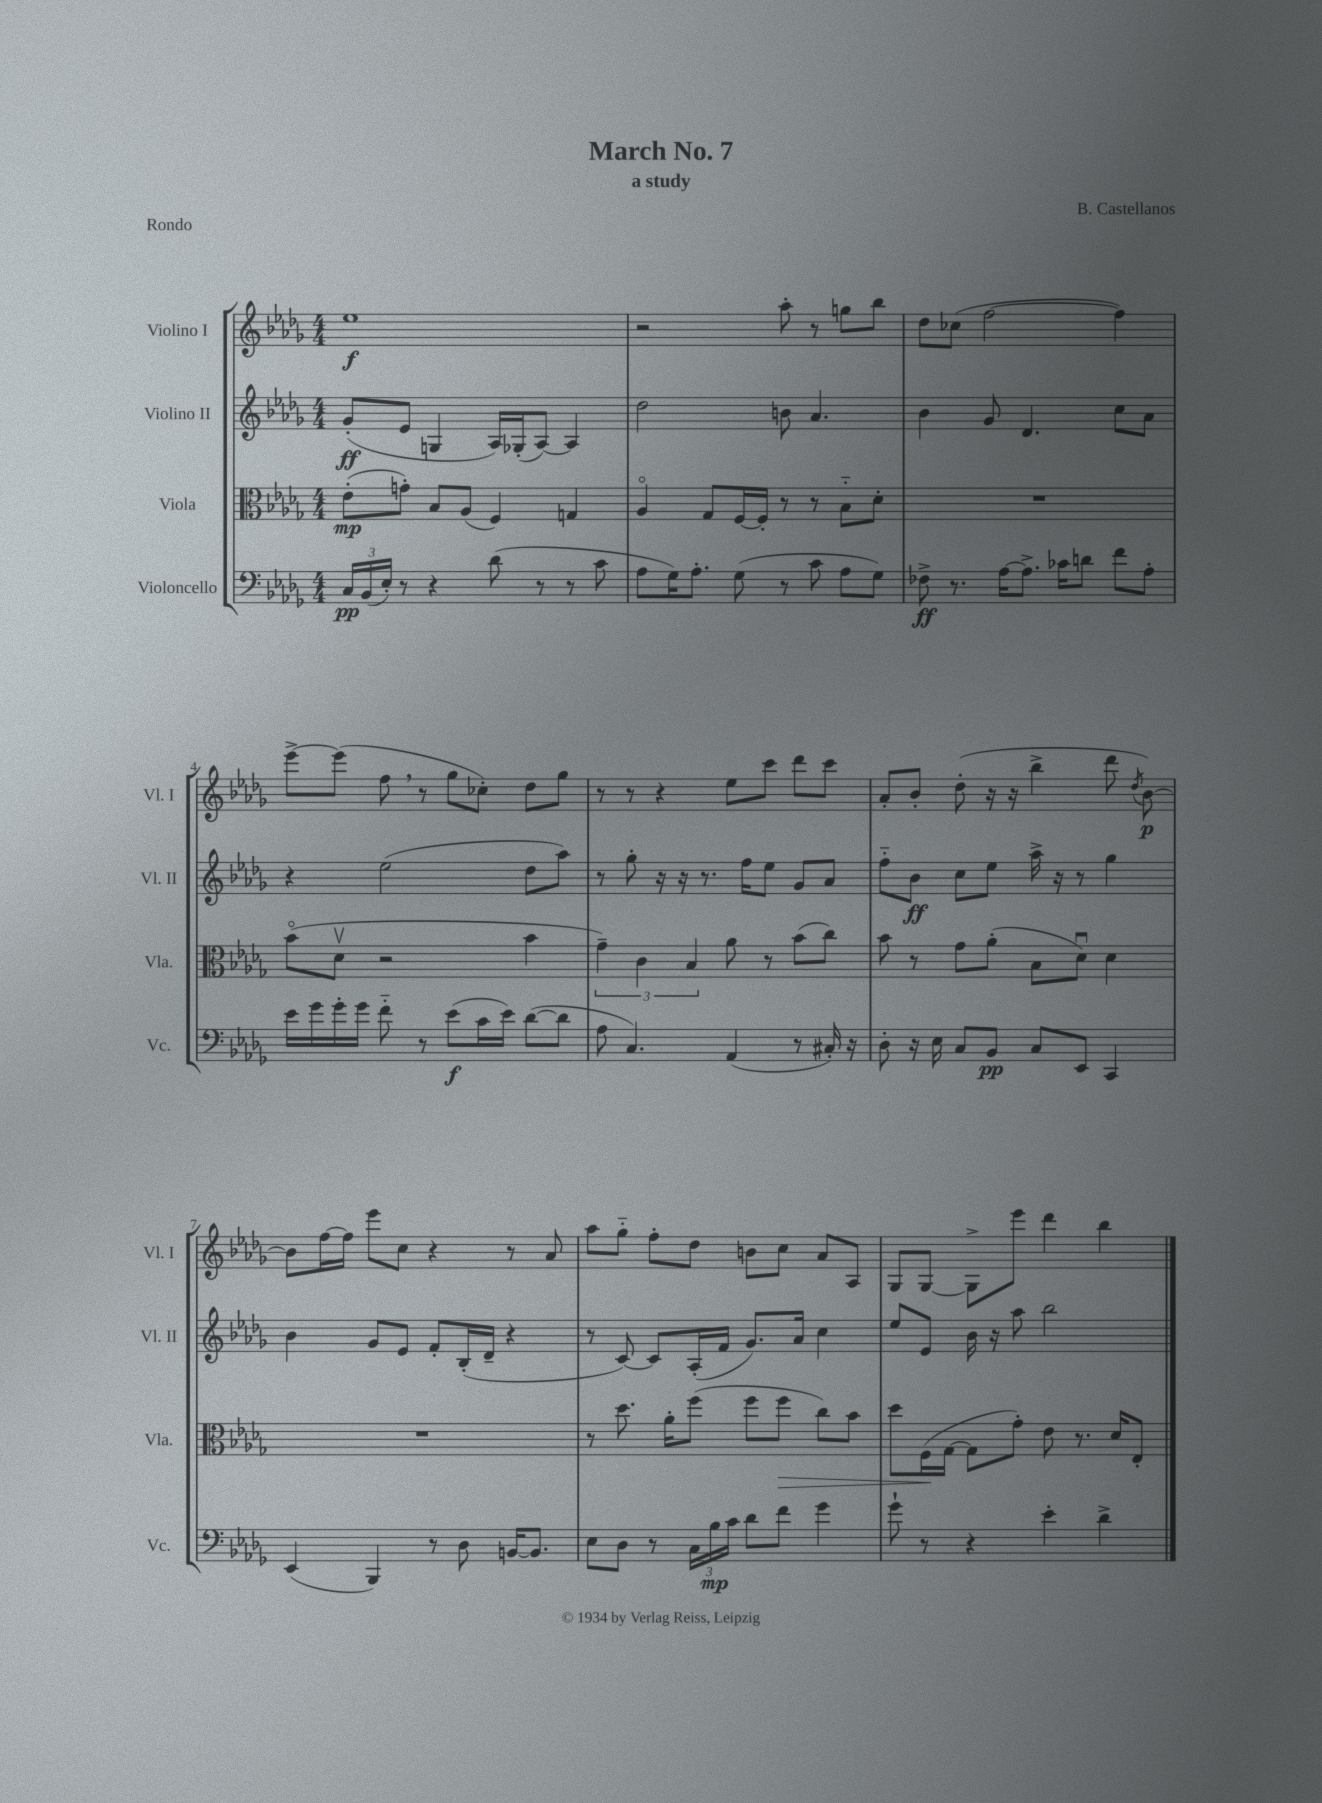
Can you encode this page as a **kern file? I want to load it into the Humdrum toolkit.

**kern	**kern	**kern	**kern
*staff4	*staff3	*staff2	*staff1
*clefF4	*clefC3	*clefG2	*clefG2
*k[b-e-a-d-g-]	*k[b-e-a-d-g-]	*k[b-e-a-d-g-]	*k[b-e-a-d-g-]
*M4/4	*M4/4	*M4/4	*M4/4
24C	(8e-'	(8g-'	1ee-
(24BB-	.	.	.
24E-')	.	.	.
8r	8g')	8e-	.
4r	8B-	4G	.
.	(8A-	.	.
(8d-	4F)	16A-)	.
.	.	(16G-'	.
8r	.	[8A-)	.
8r	4G	4A-]	.
8c	.	.	.
=	=	=	=
8A-	4A-o	2dd-	2r
16G-)	.	.	.
8.A-'	.	.	.
.	8G-	.	.
(8G-	[16F	.	.
.	16F']	.	.
8r	8r	8b	8aa-'
8c	8r	4.a-	8r
8A-	8B-'~	.	8gg
8G-)	8d-'	.	8bb-
=	=	=	=
8F-^	1r	4b-	8dd-
8.r	.	.	(8cc-
.	.	8g-	[2ff
[16A-	.	.	.
8.A-^]	.	4.d-	.
16c-	.	.	.
8d	.	.	.
8f	.	8cc	4ff])
8A-'	.	8a-	.
=	=	=	=
16e-	(8b-o	4r	[8eee-^
16g-	.	.	.
16g-'	8d-v	.	(8eee-]
16g-	.	.	.
8f'~	2r	(2ee-	8ff
8r	.	.	8r
(8e-	.	.	8gg-
16c	.	.	8cc-')
16e-)	.	.	.
([8d-	4b-	8dd-	8dd-
8d-]	.	8aa-)	8gg-
=	=	=	=
8A-	6g-~)	8r	8r
4.C)	.	8gg-'	8r
.	6c	.	.
.	.	16r	4r
.	.	16r	.
.	6B-	.	.
.	.	8.r	.
(4AA-	8a-	.	8ee-
.	.	16ff	.
.	8r	8ee-	8ccc
8r	(8b-	8g-	8ddd-
16C#')	8cc)	8a-	8ccc
16r	.	.	.
=	=	=	=
8D-'	8b-	8ff'~	8a-'
16r	8r	8b-	8b-'
16E-	.	.	.
8C	8g-	8cc	(8dd-'
8BB-	(8a-'	8ee-	16r
.	.	.	16r
8C	8B-	16aa-^	4bb-^
.	.	16r	.
8EE-	8d-u)	8r	.
4CC	4d-	4gg-	8ddd-
.	.	.	8qdd-
.	.	.	[8b-)
=	=	=	=
(4EE-	1r	4b-	8b-]
.	.	.	[16ff
.	.	.	16ff]
4BBB-)	.	8g-	8eee-
.	.	8e-	8cc
8r	.	8f'	4r
8D-	.	(16B-'	.
.	.	16d-~	.
[16BB	.	4r	8r
8.BB]	.	.	.
.	.	.	8a-
=	=	=	=
8E-	8r	8r	8aa-
8D-	8.dd-	[8c)	8gg-'~
8r	.	8c]	8ff'
.	16a-'	.	.
24C	(8ff	(16A-'	8dd-
24B-	.	.	.
.	.	16f	.
24c	.	.	.
8d-	8ff	8.g-)	8b
8f	8ff	.	8cc
.	.	16a-	.
4g-	8cc)	4cc	8a-
.	8b-	.	8A-
=	=	=	=
8g-`	8dd-	8ee-	8G-
8r	(16F	8e-	[8G-
.	[16G-	.	.
4r	8G-]	16b-	8G-^]
.	.	16r	.
.	8g-')	8aa-	8eee-
4e-'	8e-	2bb-	4ddd-
.	8.r	.	.
4d-^	.	.	4bb-
.	16d-	.	.
.	8E-'	.	.
==	==	==	==
*-	*-	*-	*-
